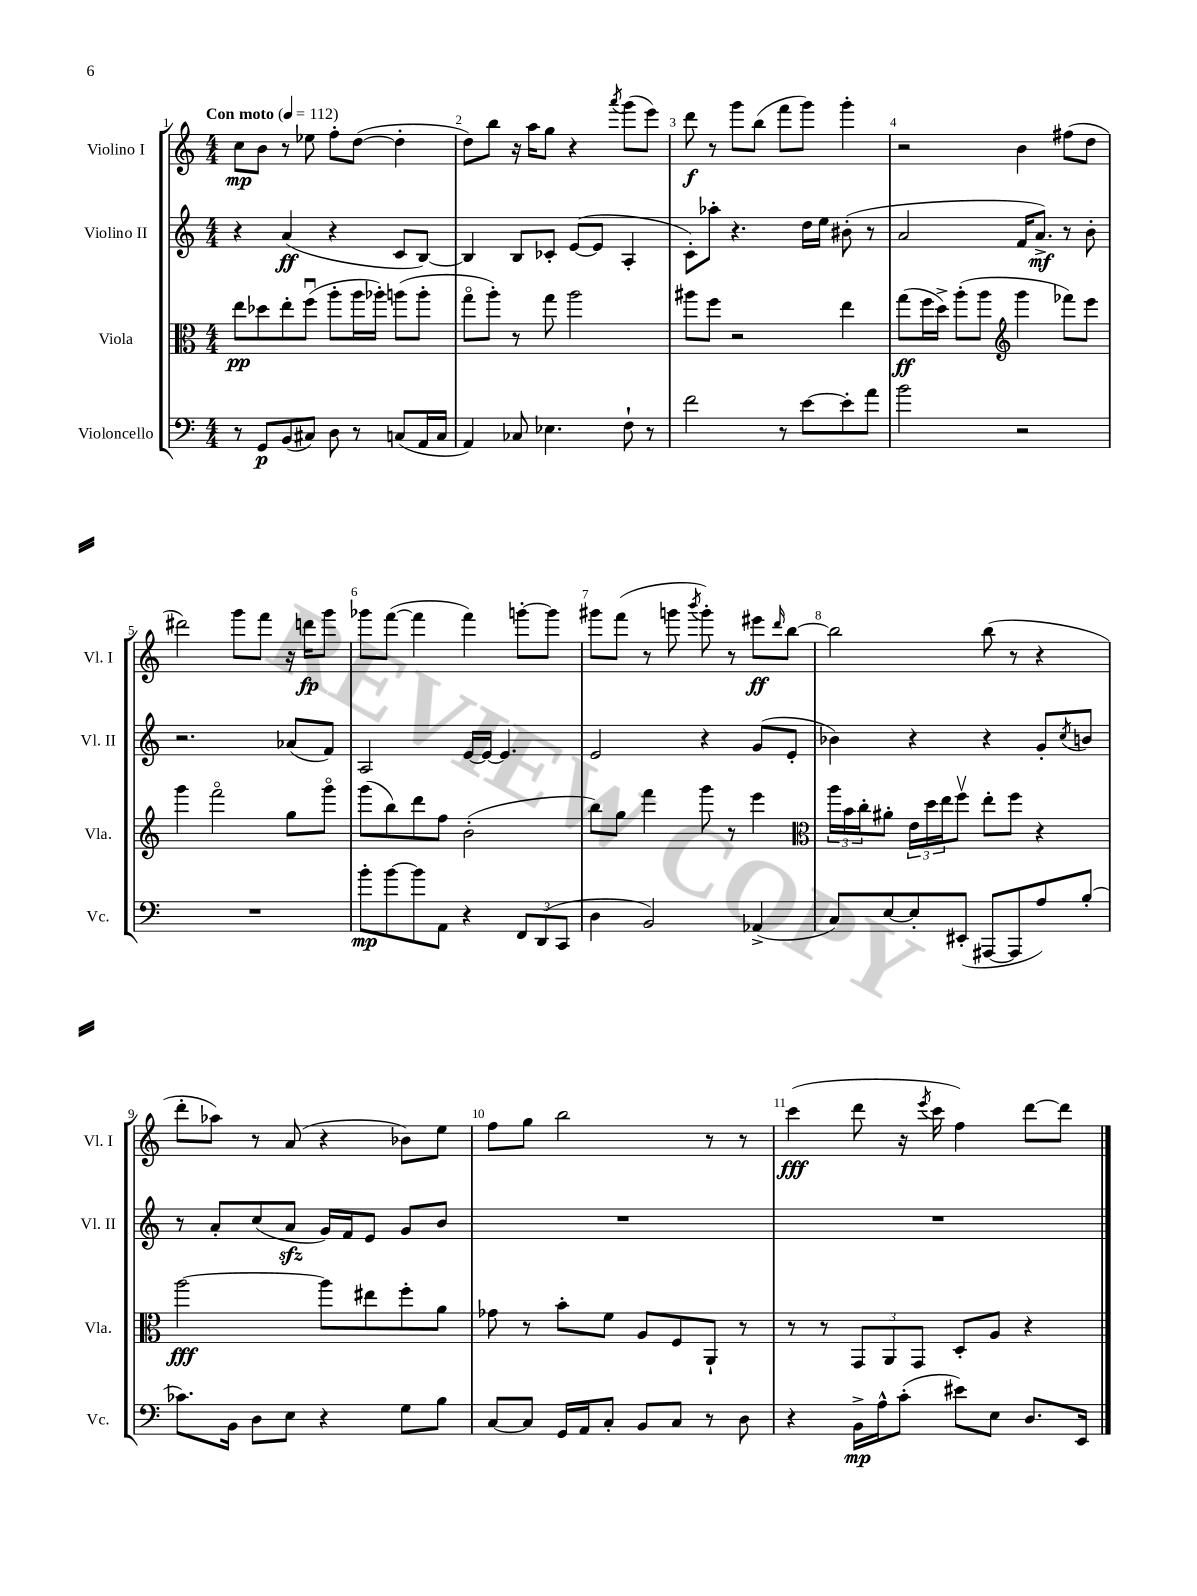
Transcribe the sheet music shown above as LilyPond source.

<<
\new StaffGroup <<
\new Staff = "s0" \with { instrumentName = "Violino I" shortInstrumentName = "Vl. I" } {
    \clef treble \key c \major \numericTimeSignature \time 4/4 \tempo "Con moto" 4 = 112
    c''8\mp b'8 r8 ees''8 f''8-. d''8~( d''4-. |
    d''8) b''8 r16 a''16 g''8 r4 \acciaccatura { a'''8 } g'''8( e'''8) |
    d'''8\f r8 g'''8 b''8( f'''8 g'''8) g'''4-. |
    r2 b'4 fis''8( d''8 |
    dis'''2) g'''8 f'''8 r16 d'''16\fp g'''8 |
    ges'''8 f'''8~( f'''4 f'''4) g'''8~-. g'''8 |
    gis'''8 f'''8( r8 g'''8 \acciaccatura { b'''8 } g'''8-.) r8 eis'''8\ff \grace { d'''16 } b''8~ |
    b''2 b''8( r8 r4 |
    d'''8-. aes''8) r8 a'8( r4 bes'8) e''8 |
    f''8 g''8 b''2 r8 r8 |
    c'''4\fff( d'''8 r16 \acciaccatura { e'''8 } c'''16 f''4) d'''8~ d'''8 \bar "|." |
}
\new Staff = "s1" \with { instrumentName = "Violino II" shortInstrumentName = "Vl. II" } {
    \clef treble \key c \major \numericTimeSignature \time 4/4
    r4 a'4\ff( r4 c'8 b8~) |
    b4 b8 ces'8-. e'8~( e'8 a4-. |
    c'8-.) aes''8-. r4. d''16 e''16 bis'8-.( r8 |
    a'2 f'16 a'8.->\mf) r8 b'8-. |
    r2. aes'8( f'8) |
    a2 e'16~ e'16~ e'4. |
    e'2 r4 g'8( e'8-. |
    bes'4) r4 r4 g'8-. \acciaccatura { c''8 } b'8 |
    r8 a'8-. c''8( a'8\sfz g'16) f'16 e'8 g'8 b'8 |
    R1 |
    R1 \bar "|." |
}
\new Staff = "s2" \with { instrumentName = "Viola" shortInstrumentName = "Vla." } {
    \clef alto \key c \major \numericTimeSignature \time 4/4
    e''8\pp des''8 e''8-. f''8\downbow( a''8-. a''16 aes''16-.) a''8( a''8-. |
    g''8\flageolet a''8-.) r8 g''8 a''2 |
    ais''8 f''8 r2 e''4 |
    g''8\ff( f''16 d''16->) a''8-.( a''8 \clef treble g'''4 fes'''8) e'''8 |
    g'''4 f'''2\flageolet g''8 g'''8\flageolet |
    g'''8( b''8) d'''8 f''8 b'2-.( |
    b''8) g''8 f'''4 g'''8 r8 e'''4 |
    \clef alto \tuplet 3/2 { a''16 b'16 c''16-. } ais'8-. \tuplet 3/2 { e'16 d''16 e''16 } f''8\upbow e''8-. f''8 r4 |
    a''2~\fff a''8 eis''8 f''8-. a'8 |
    ges'8 r8 b'8-. f'8 a8 f8 a,8-! r8 |
    r8 r8 \tuplet 3/2 { g,8 a,8 g,8 } d8-. a8 r4 \bar "|." |
}
\new Staff = "s3" \with { instrumentName = "Violoncello" shortInstrumentName = "Vc." } {
    \clef bass \key c \major \numericTimeSignature \time 4/4
    r8 g,8\p b,8( cis8) d8 r8 c8( a,16 c16 |
    a,4) ces8 ees4. f8-! r8 |
    f'2 r8 e'8~ e'8-. a'8 |
    b'2 r2 |
    R1 |
    b'8-.\mp b'8~ b'8 a,8 r4 \tuplet 3/2 { f,8 d,8( c,8 } |
    d4 b,2) aes,4->( |
    c8) e8~ e8-. eis,8-.( ais,,8~ ais,,8 a8) b8-.( |
    ces'8.) b,16 d8 e8 r4 g8 b8 |
    c8~ c8 g,16 a,16 c8-. b,8 c8 r8 d8 |
    r4 b,16->\mp a16-^ c'8-.( eis'8) e8 d8. e,16 \bar "|." |
}
>>
>>
\layout { \context { \Score \override BarNumber.break-visibility = ##(#f #t #t) barNumberVisibility = #all-bar-numbers-visible } }
